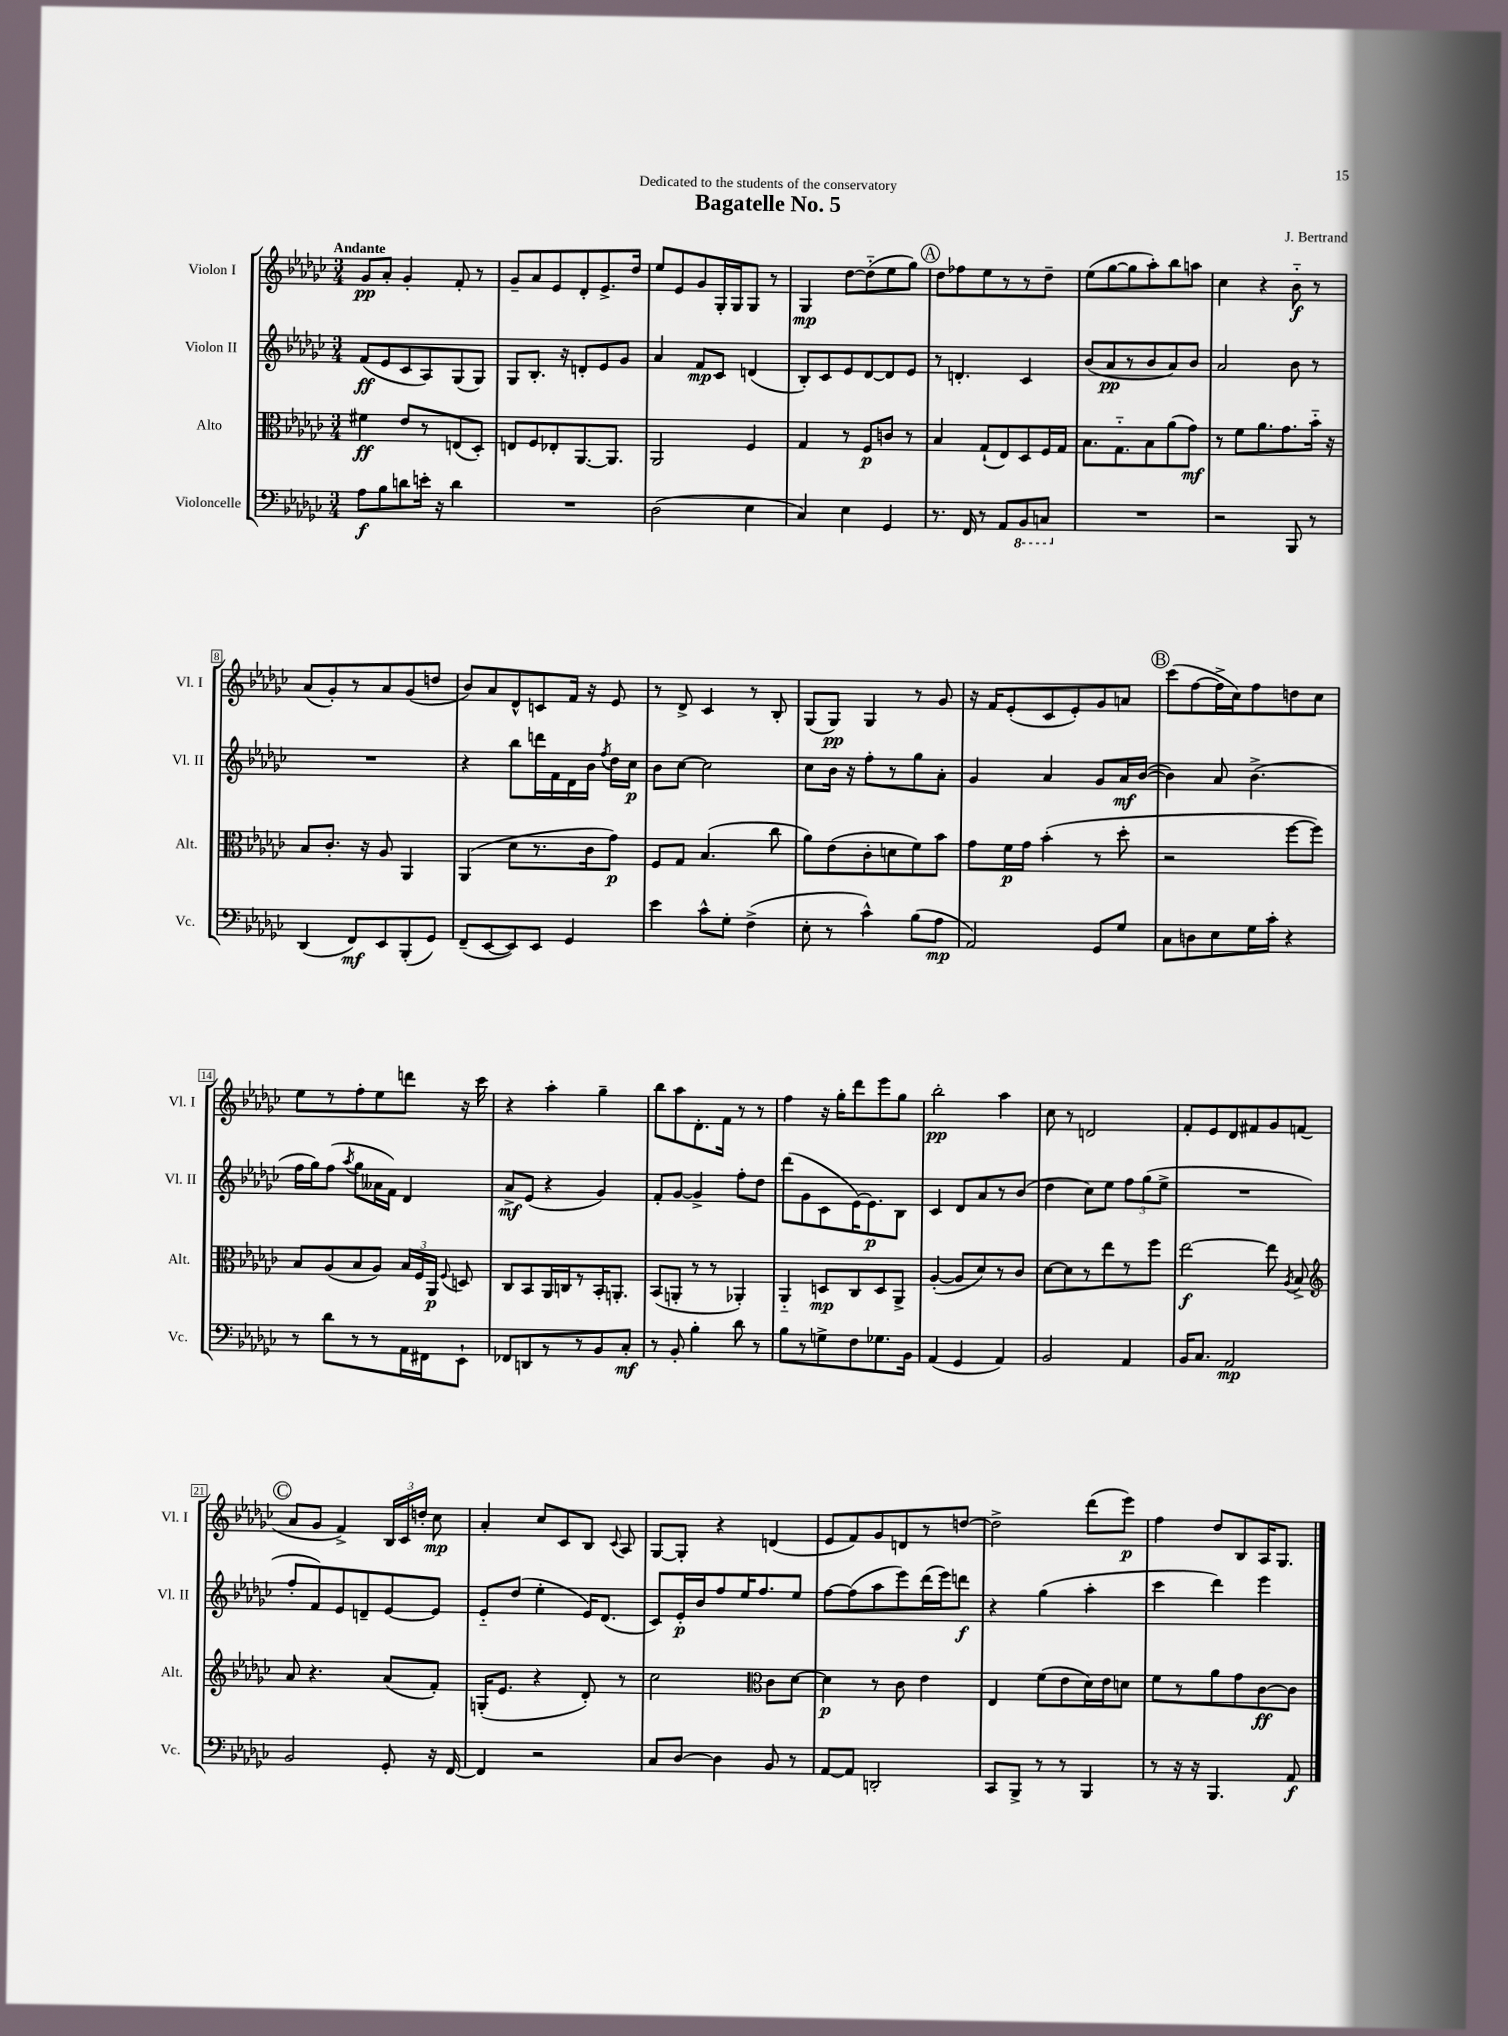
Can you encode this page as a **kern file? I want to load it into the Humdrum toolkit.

**kern	**kern	**kern	**kern
*staff4	*staff3	*staff2	*staff1
*clefF4	*clefC3	*clefG2	*clefG2
*k[b-e-a-d-g-c-]	*k[b-e-a-d-g-c-]	*k[b-e-a-d-g-c-]	*k[b-e-a-d-g-c-]
*M3/4	*M3/4	*M3/4	*M3/4
8A-	4f#	(8f	8g-
8B-	.	8e-	8a-'
8d	8e-	8c-	4g-'
16e'	8r	8A-)	.
16r	.	.	.
4d	(8E	(8G-	8f'
.	8D-')	8G-)	8r
=	=	=	=
2.r	8E	8G-	8g-~
.	8F	8.B-'	8a-
.	8E-'	.	8e-
.	.	16r	.
.	[8.AA-	8d'	8d-'
.	.	8e-	8.e-^
.	8.AA-]	.	.
.	.	8g-	.
.	.	.	16dd-
=	=	=	=
(2D-	2AA-	4a-	8ee-
.	.	.	8e-
.	.	8f	8g-
.	.	8c-	16G-'
.	.	.	16G-
4E-	4F	(4d	8G-
.	.	.	8r
=	=	=	=
4C-)	4G-	8B-')	4G-
.	.	8c-	.
4E-	8r	8e-	[8dd-
.	8F	[8d-	(8dd-'~]
4GG-	8c	8d-]	8ee-
.	8r	8e-	8gg-)
=	=	=	=
8.r	4B-	8r	8dd-
.	.	4.d'	8ff-
16FF	.	.	.
8r	(8G-`	.	8ee-
8AA-	8E-)	.	8r
8BBB-	8D-	4c-	8r
8CC	16F	.	8dd-~
.	16G-	.	.
=	=	=	=
2.r	8.B-	(8b-	(8ee-
.	.	8a-	[8gg-
.	8.G-'~	.	.
.	.	8r	8gg-]
.	8B-	8b-	8aa-')
.	(8a-	8a-)	8bb-
.	8g-)	8b-	8aa
=	=	=	=
2r	8r	2a-	4cc-
.	8f	.	.
.	8.a-	.	4r
.	8.g-	.	.
8BBB-	.	8b-	8b-'~
8r	16b-'~	8r	8r
.	16r	.	.
=	=	=	=
(4DD-	8B-	2.r	(8a-
.	8.c-'	.	8g-')
8FF)	.	.	8r
.	16r	.	.
8EE-	8A-	.	8a-
(8BBB-'	4AA-	.	(8g-
8GG-)	.	.	8dd
=	=	=	=
(8FF~	(4AA-	4r	8b-)
[8EE-	.	.	8a-
8EE-])	8d-	8bb-	8d-^^
8EE-	8.r	16ddd	8c
.	.	16f	.
4GG-	.	16d-	16f
.	16c-	16b-	16r
.	.	8qff	.
.	8g-)	16dd-	8e-
.	.	16cc-	.
=	=	=	=
4e-	8F	8b-	8r
.	8G-	[8cc-	8d-^
8c-^^	(4.B-	2cc-]	4c-
8G-'	.	.	.
(4F^	.	.	8r
.	8cc-	.	8B-'
=	=	=	=
8E-'	8a-)	8cc-	(8G-
8r	(8e-	16b-	8G-)
.	.	16r	.
4c-^^)	8c-'	8ff'	4G-
.	8d	8r	.
(8B-	8f)	8gg-	8r
8A-	8b-	8a-'	8g-
=	=	=	=
2AA-)	8g-	4g-	16r
.	.	.	16f
.	16f	.	(8e-'
.	16g-	.	.
.	(4b-'	4a-	8c-
.	.	.	8e-')
8GG-	8r	8g-	8g-
8G-	8dd-'	16a-	8a
.	.	([16b-	.
=	=	=	=
8C-	2r	4b-])	(8ccc-
8D	.	.	[8ff
8E-	.	8a-	16ff^]
.	.	.	16cc-)
16G-	.	(4.b-^	8ff
16c-'	.	.	.
4r	[8ff	.	8dd
.	8ff])	.	8cc-
=	=	=	=
8r	8B-	16ff	8ee-
.	.	16gg-)	.
8d-	(8A-	(8ff	8r
.	.	8qaa-	.
8r	8B-	8gg-	8ff'
8r	8A-)	16a--	8ee-
.	.	16f)	.
16AA-	24B-	4d-	8ddd
.	24F	.	.
16FF#	.	.	.
.	24AA-	.	.
.	8qqF	.	.
8EE-`	8D	.	16r
.	.	.	16ccc-
=	=	=	=
8FF-	8C-	8a-^	4r
8DD	8BB-	(8e-	.
8r	16AA-	4r	4aa-'
.	16C	.	.
8r	8r	.	.
8BB-	16BB-'	4g-)	4gg-~
.	8.AA'	.	.
8C-'	.	.	.
=	=	=	=
8r	(8BB-	8f'	8bb-
8BB-'	8AA'	[8g-	8aa-
4B-'	8r	4g-^]	8.d-'
.	8r	.	.
.	.	.	16f
8d-	4AA-')	8ff'	8r
8r	.	8dd-	8r
=	=	=	=
8B-	4AA-'~	(8ddd-	4ff
8r	.	8g-	.
8G^	8D	8c-	16r
.	.	.	16gg-'
8F	8C-	[16e-)	8ddd-
.	.	8.e-]	.
8.G-	8D	.	8eee-
.	8AA-^	8B-	8gg-
16BB-	.	.	.
=	=	=	=
(4AA-	([4A-'	4c-	2bb-'
4GG-	8A-]	8d-	.
.	8d-)	8a-	.
4AA-)	8r	8r	4aa-
.	8c-	(8b-	.
=	=	=	=
2BB-	[8d-	4dd-	8cc-
.	8d-]	.	8r
.	8r	8cc-)	2d
.	8ee-	8ee-	.
4AA-	8r	12ff	.
.	.	(12gg-	.
.	8ff	.	.
.	.	12ee-^	.
=	=	=	=
16BB-	[2ee-	2.r	8f'
8.C-	.	.	.
.	.	.	8e-
2AA-	.	.	8d-
.	.	.	8f#
.	8ee-]	.	8g-
.	8qA-	.	.
.	8B-^	.	(8f
=	=	=	=
*	*clefG2	*	*
2BB-	8a-	8ff'	8a-
.	4.r	8f)	8g-
.	.	8e-	4f^)
.	.	8d~	.
8GG-'	(8a-	[8e-	24B-
.	.	.	24c-
.	.	.	24dd'
16r	8f')	8e-]	8cc-
[16FF	.	.	.
=	=	=	=
4FF]	(16G'	8e-'~	4a-'
.	8.e-	.	.
.	.	(8dd-	.
2r	4r	4ee-'	8cc-
.	.	.	8c-
.	8d-')	16e-)	8B-
.	.	(8.d-	.
.	.	.	8qqc-
.	8r	.	8A-
=	=	=	=
8C-	2cc-	8c-)	[8G-
[8D-	.	16e-'	8G-']
.	.	16b-	.
4D-]	.	8ff	4r
.	.	16ee-	.
.	.	8.ff	.
*	*clefC3	*	*
8BB-	8c-	.	(4d
8r	[8d-	8ee-	.
=	=	=	=
[8AA-	4d-]	[8ff	8e-
8AA-]	.	(8ff]	8f)
2DD'	8r	8aa-	8g-
.	8c-	8eee-)	8d
.	4e-	(16ddd-	8r
.	.	16eee-)	.
.	.	8ddd	[8dd
=	=	=	=
8CC-	4E-	4r	2dd^]
8BBB-^	.	.	.
8r	(8f	(4gg-	.
8r	8e-	.	.
4BBB-	16d-)	4aa-'	(8ddd-
.	16e-	.	.
.	8d	.	8eee-)
=	=	=	=
8r	8f	4ccc-	4ff
16r	8r	.	.
16r	.	.	.
4.BBB-	8a-	4ddd-)	8dd-
.	8g-	.	8B-
.	[8c-	4eee-	16A-
.	.	.	8.G-
8AA-	8c-]	.	.
==	==	==	==
*-	*-	*-	*-
